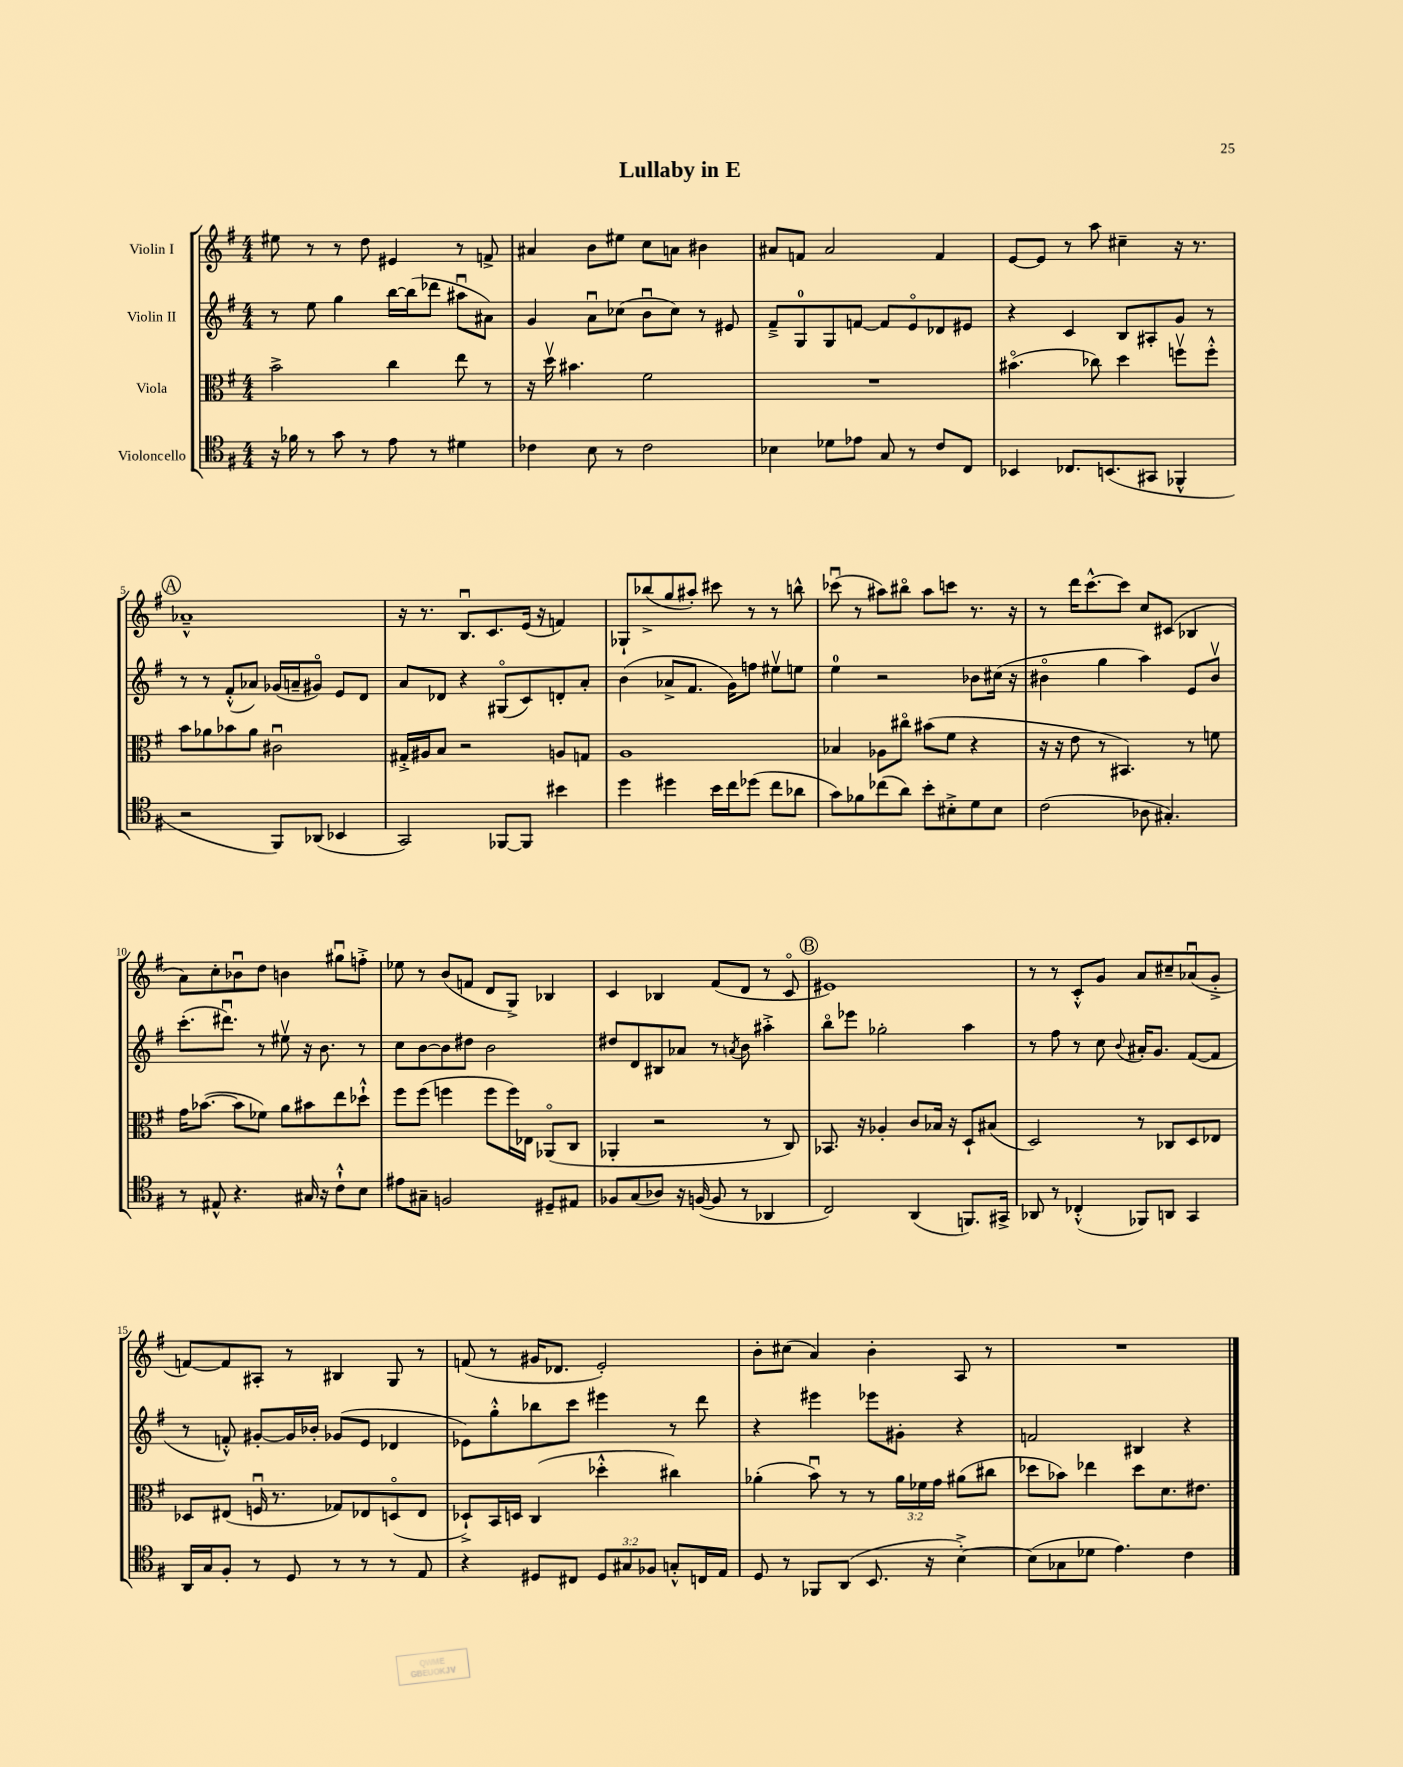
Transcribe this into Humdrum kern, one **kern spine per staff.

**kern	**kern	**kern	**kern
*staff4	*staff3	*staff2	*staff1
*clefC4	*clefC3	*clefG2	*clefG2
*k[f#]	*k[f#]	*k[f#]	*k[f#]
*M4/4	*M4/4	*M4/4	*M4/4
16r	2b^	8r	8ee#
16f-	.	.	.
8r	.	8ee	8r
8g	.	4gg	8r
8r	.	.	8dd
8e	4cc	[16bb	4e#
.	.	(16bb]	.
8r	.	8ddd-	.
4d#	8ee	8aa#u	8r
.	8r	8a#)	8f^
=	=	=	=
4c-	16r	4g	4a#
.	16ddv	.	.
.	4.b#	.	.
8B	.	8au	8b
8r	.	(8cc-	8ee#
2c-	2f#	8bu	8cc
.	.	8cc-)	8a
.	.	8r	4b#
.	.	8e#	.
=	=	=	=
4B-	1r	8f#~^	8a#
.	.	8G	8f
8d-	.	8G	2a#
8e-	.	[8f	.
8G	.	8f]	.
8r	.	8eo	.
8c	.	8d-	4f
8C	.	8e#	.
=	=	=	=
4BB-	(4.b#o	4r	[8e
.	.	.	8e]
8.C-	.	4c	8r
.	8cc-)	.	8aa
(8.BB	.	.	.
.	4dd	8B	4cc#~
8GG#	.	8A#'	.
4FF-^^	8ffv	8g	16r
.	.	.	8.r
.	8ff'^^	8r	.
=	=	=	=
2r	8b	8r	1a-~^^
.	8a-	8r	.
.	8b-	(8f#'^^	.
.	8a-	8a-)	.
8FF#)	2c#u	(16g-	.
.	.	16a~	.
(8AA-	.	8g#o)	.
4BB-	.	8e	.
.	.	8d	.
=	=	=	=
2GG)	16G#'^	8a	16r
.	16A#	.	8.r
.	8B	8d-	.
.	2r	4r	8.Bu
.	.	.	8.c
[8FF-	.	(8G#o	.
8FF-]	.	8c)	(16e
.	.	.	16r
4b#	8A	8d'	4f)
.	8G	8a'	.
=	=	=	=
4dd	1A	(4b	8G-`
.	.	.	(8bb-^
4dd#	.	8a-^	8gg
.	.	8.f#	8aa#')
16b	.	.	8ccc#
16cc	.	16g)	.
(8dd-	.	8ff	8r
8cc	.	8ee#v	8r
8a-	.	8ee	8bb^^
=	=	=	=
8g)	4B-	4ee	(8ccc-u
8f-	.	.	8r
(8cc-	8A-	2r	8aa#)
8a)	8cc#o	.	8bb#o
8b'	(8b#	.	8aa#
8B#'^	8f#	.	8ccc
8d	4r	8b-	8.r
8B#	.	(16cc#	.
.	.	16r	16r
=	=	=	=
(2c	16r	4b#o	8r
.	16r	.	.
.	8e	.	16ddd
.	.	.	[8.ccc^^
.	8r	4gg	.
.	4.BB#)	.	8ccc]
8A-	.	4aa)	8cc
4.G#')	.	.	(8c#
.	8r	8e	4B-
.	8f	8b#v	.
=	=	=	=
8r	16g	(8.ccc'	8a)
.	([8.b-	.	.
8E#^^	.	.	8cc'
.	.	8.ddd#u)	.
4.r	8b-]	.	8b-u
.	8f-)	8r	8dd
.	8a	8ee#v	4b
16G#	8b#	16r	.
16r	.	8.b	.
8c`^^	8ee	.	8gg#u
8B	8dd-`^^	8r	8ff'^
=	=	=	=
8e#	8ff#	8cc	8ee-
8G#~	(8ff#	[8b	8r
2F	4ff	8b]	(8b
.	.	8dd#	8f
.	8ff	2b	8d
.	16ff)	.	8G^)
.	16E-	.	.
8D#~	(8AA-o	.	4B-
8E#	8C	.	.
=	=	=	=
8F-	4AA-'	8dd#	4c
(8G	.	8d	.
8A-)	2r	8B#	4B-
16r	.	8a-	.
([16F	.	.	.
8F]	.	8r	(8f#
.	.	8qa	.
8r	.	8b	8d
4AA-	8r	4aa#'^	8r
.	8C)	.	8co
=	=	=	=
2C)	8.BB-	8bbo	1e#)
.	.	8eee-	.
.	16r	.	.
.	4A-'	2gg-'	.
(4AA	8c	.	.
.	16B-	.	.
.	16r	.	.
8.FF)	8D`	4aa	.
.	(8B#	.	.
16GG#^	.	.	.
=	=	=	=
8AA-	2D)	8r	8r
8r	.	8ff#	8r
(4C-'^^	.	8r	8c'^^
.	.	8cc	8g
.	.	8qqb	.
8FF-)	8r	16a#'	8a
.	.	8.g	.
8AA	8C-	.	8cc#~
4GG	8D	([8f#	(8a-u
.	8E-	8f#]	8g'^
=	=	=	=
16AA	8D-	8r	[8f)
16G	.	.	.
8F#'	(8E#	8f'^^)	8f]
8r	16Fu	[8g#'	8A#'
.	8.r	.	.
8D	.	16g#]	8r
.	.	16b-'	.
8r	8G-)	(8g-	4B#
8r	8E-	8e	.
8r	(8Do	4d-	8G
8E	8E-	.	8r
=	=	=	=
4r	8D-`^)	8e-)	(8f
.	16BB	8gg'^^	8r
.	16D	.	.
8D#	(4C	8bb-	16g#
.	.	.	8.d-
8C#	.	8ccc	.
12D#	4dd-'^^	4eee#	2e')
12G#	.	.	.
12F-	.	.	.
8G'^^	4cc#)	8r	.
16C	.	8ddd	.
16E	.	.	.
=	=	=	=
8D	(4a-'	4r	8b'
8r	.	.	(8cc#
8FF-	8bu)	4eee#	4a)
(8AA	8r	.	.
8.BB	8r	8eee-	4b'
.	24a-	8g#'	.
.	24f-	.	.
16r	.	.	.
.	24g	.	.
[4B'^)	(8a#	4r	8A
.	8cc#	.	8r
=	=	=	=
(8B]	8dd-	2f	1r
8G-	8b-)	.	.
8d-	4ee-	.	.
4.e)	.	.	.
.	8dd-	4B#	.
.	8.d	.	.
4c	.	4r	.
.	8.e#	.	.
==	==	==	==
*-	*-	*-	*-
